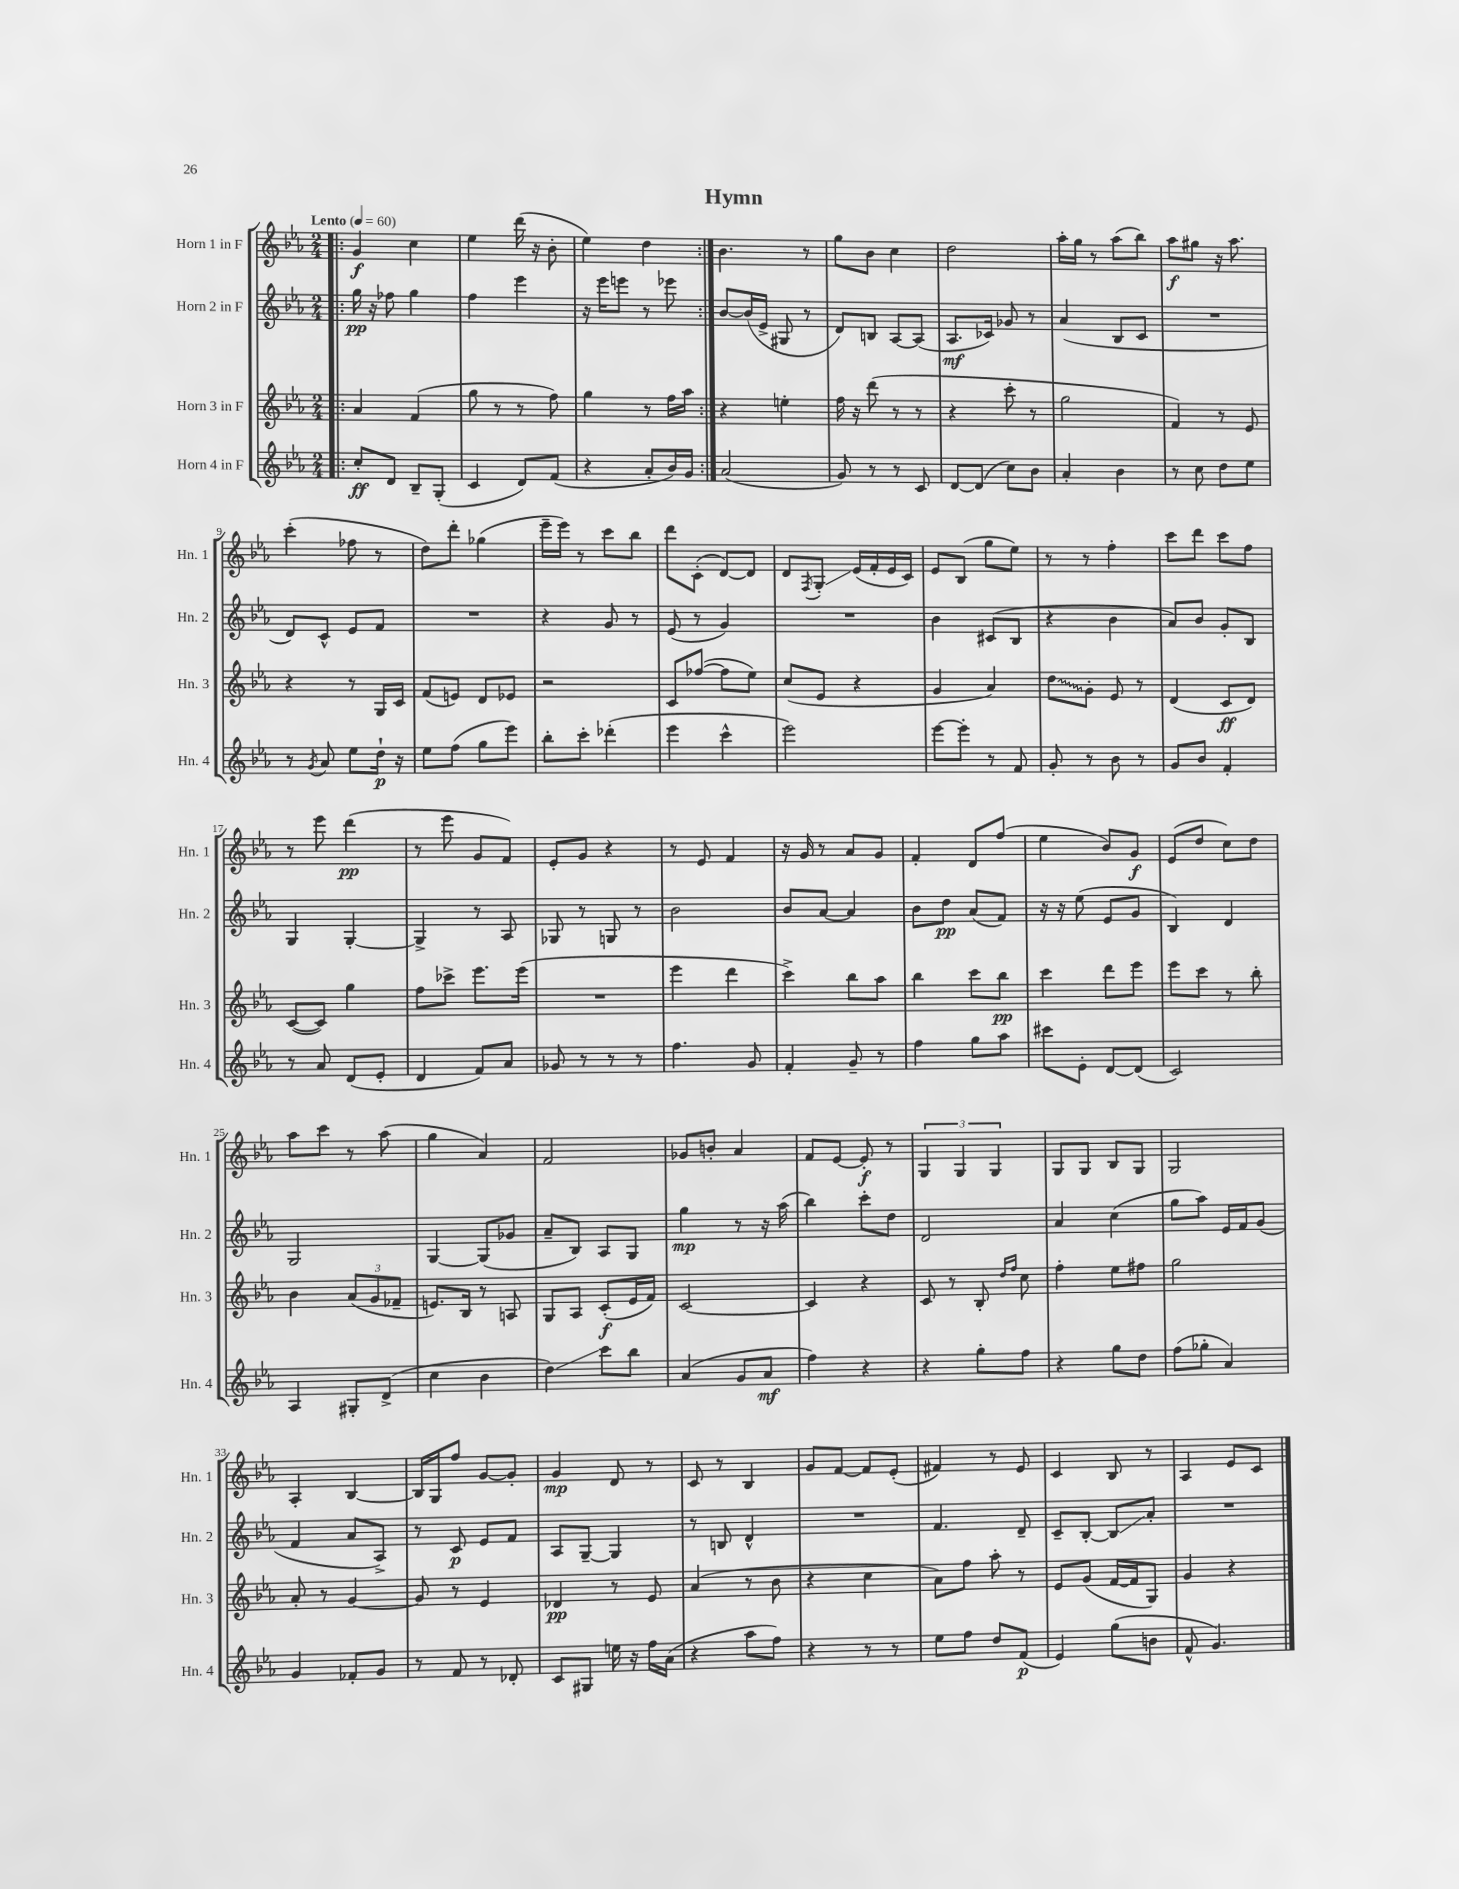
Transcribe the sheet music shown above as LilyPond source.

\header { title = "Hymn" }
<<
\new StaffGroup <<
\new Staff = "s0" \with { instrumentName = "Horn 1 in F" shortInstrumentName = "Hn. 1" } {
    \clef treble \key ees \major \numericTimeSignature \time 2/4 \tempo "Lento" 4 = 60
    \repeat volta 2 { \bar ".|:" g'4\f c''4 |
    ees''4 d'''16( r16 bes'8-. |
    ees''4) d''4 | }
    bes'4. r8 |
    g''8 bes'8 c''4 |
    d''2 |
    aes''16-. g''16 r8 aes''8( bes''8) |
    aes''8\f gis''8 r16 aes''8. |
    c'''4-.( fes''8 r8 |
    d''8) d'''8-. ges''4( |
    ees'''16-- ees'''16) r8 c'''8 bes''8 |
    d'''8 c'8-.( d'8~) d'8 |
    d'8 \acciaccatura { f8 } g8-.\glissando ees'16( f'16-. ees'16 c'16) |
    ees'8 bes8( g''8 ees''8) |
    r8 r8 f''4-. |
    c'''8 d'''8 c'''8 f''8 |
    r8 ees'''8 d'''4\pp( |
    r8 ees'''8 g'8 f'8) |
    ees'8-. g'8 r4 |
    r8 ees'8 f'4 |
    r16 g'16 r8 aes'8 g'8 |
    f'4-. d'8 f''8( |
    ees''4 bes'8) g'8\f |
    ees'8( d''8 c''8) d''8 |
    aes''8 c'''8 r8 aes''8( |
    g''4 aes'4) |
    f'2 |
    ges'8 b'8-. aes'4 |
    f'8 ees'8~ ees'8-.\f r8 |
    \tuplet 3/2 { g4 g4 g4 } |
    g8 g8 bes8 g8 |
    g2 |
    aes4-. bes4~ |
    bes16 g16 f''8 g'8~ g'8-. |
    g'4\mp d'8 r8 |
    c'8 r8 bes4 |
    g'8 f'8~ f'8 ees'8-.( |
    fis'4) r8 ees'8 |
    c'4 bes8 r8 |
    aes4 ees'8 c'8 \bar "|." |
}
\new Staff = "s1" \with { instrumentName = "Horn 2 in F" shortInstrumentName = "Hn. 2" } {
    \clef treble \key ees \major \numericTimeSignature \time 2/4
    \repeat volta 2 { \bar ".|:" g''16\pp r16 fes''8 g''4 |
    f''4 ees'''4 |
    r16 ees'''16 e'''8 r8 ees'''8 | }
    bes'8~ bes'16( ees'16-> gis8 r8 |
    d'8) b8 aes8~ aes8( |
    aes8.\mf ces'16) ges'8 r8 |
    aes'4( bes8 c'8 |
    R2 |
    d'8) c'8-^ ees'8 f'8 |
    R2 |
    r4 g'8 r8 |
    ees'8( r8 g'4) |
    R2 |
    bes'4 cis'8( bes8 |
    r4 bes'4 |
    aes'8) bes'8 g'8-. bes8 |
    g4 g4~-. |
    g4-> r8 aes8 |
    ges8 r8 g8 r8 |
    bes'2 |
    bes'8 aes'8~ aes'4 |
    bes'8 d''8\pp aes'8( f'8) |
    r16 r16 ees''8( ees'8 g'8 |
    bes4) d'4 |
    g2 |
    g4~ g8( ges'8 |
    aes'8-- bes8) aes8 g8 |
    g''4\mp r8 r16 aes''16( |
    bes''4) c'''8-. d''8 |
    d'2 |
    aes'4 c''4( |
    g''8 aes''8) ees'16 f'16 g'8( |
    f'4 aes'8 aes8->) |
    r8 c'8\p ees'8 f'8 |
    aes8 g8~-- g4 |
    r8 b8 d'4-^ |
    R2 |
    f'4. d'8-- |
    c'8-- bes8~-. bes8\glissando aes'8-. |
    R2 \bar "|." |
}
\new Staff = "s2" \with { instrumentName = "Horn 3 in F" shortInstrumentName = "Hn. 3" } {
    \clef treble \key ees \major \numericTimeSignature \time 2/4
    \repeat volta 2 { \bar ".|:" aes'4 f'4( |
    g''8 r8 r8 f''8) |
    g''4 r8 f''16 aes''16 | }
    r4 e''4-. |
    f''16 r16 d'''8( r8 r8 |
    r4 c'''8-. r8 |
    g''2 |
    f'4) r8 ees'8 |
    r4 r8 g16 c'16 |
    f'8( e'8) d'8 ees'8 |
    r2 |
    c'8 fes''8~( fes''8 ees''8) |
    c''8( ees'8 r4 |
    g'4 aes'4) |
    \once \override Glissando.style = #'zigzag d''8\glissando g'8-. ees'8 r8 |
    d'4( c'8\ff d'8) |
    c'8~( c'8) g''4 |
    f''8 ces'''8-> ees'''8. ees'''16( |
    R2 |
    ees'''4 d'''4 |
    c'''4->) bes''8 aes''8 |
    bes''4 c'''8 bes''8\pp |
    c'''4 d'''8 ees'''8 |
    ees'''8 c'''8 r8 bes''8-. |
    bes'4 \tuplet 3/2 { aes'8( g'8 fes'8-- } |
    e'8.) bes16 r8 a8 |
    g8 aes8 c'8-.\f( ees'16 f'16) |
    c'2~ |
    c'4 r4 |
    c'8 r8 bes8-. \grace { d''16 f''16 } c''8 |
    f''4-. ees''8 fis''8 |
    g''2 |
    aes'8-. r8 g'4~ |
    g'8 r8 ees'4 |
    des'4\pp r8 ees'8 |
    aes'4( r8 bes'8 |
    r4 c''4 |
    aes'8) f''8 aes''8-. r8 |
    ees'8 g'8( f'16~ f'16 g8) |
    g'4 r4 \bar "|." |
}
\new Staff = "s3" \with { instrumentName = "Horn 4 in F" shortInstrumentName = "Hn. 4" } {
    \clef treble \key ees \major \numericTimeSignature \time 2/4
    \repeat volta 2 { \bar ".|:" c''8-.\ff d'8 bes8-- g8-.( |
    c'4 d'8) f'8( |
    r4 aes'8-. bes'16) g'16 | }
    aes'2( |
    g'8) r8 r8 c'8 |
    d'8~ d'8( c''8) bes'8 |
    aes'4-. bes'4 |
    r8 c''8 d''8 ees''8 |
    r8 \acciaccatura { g'8 } aes'8 ees''8 d''16-!\p r16 |
    ees''8 f''8( g''8 ees'''8) |
    bes''8-. c'''8-. des'''4-.( |
    ees'''4 c'''4-^ |
    ees'''2) |
    ees'''8~ ees'''8-. r8 f'8 |
    g'8-. r8 bes'8 r8 |
    g'8 bes'8 f'4-. |
    r8 aes'8 d'8( ees'8-. |
    d'4 f'8) aes'8 |
    ges'8 r8 r8 r8 |
    f''4. g'8 |
    f'4-. g'8-- r8 |
    f''4 g''8 aes''8 |
    cis'''8 ees'8-. d'8~ d'8( |
    c'2) |
    aes4 gis8-. d'8->( |
    c''4 bes'4 |
    d''4\glissando) c'''8 bes''8 |
    aes'4( g'8 aes'8\mf |
    f''4) r4 |
    r4 g''8-. f''8 |
    r4 g''8 d''8 |
    f''8( ges''8-. aes'4) |
    g'4 fes'8-. g'8 |
    r8 f'8 r8 des'8-. |
    c'8 gis8 e''16 r16 f''16 aes'16( |
    r4 aes''8 f''8) |
    r4 r8 r8 |
    ees''8 f''8 d''8 f'8\p( |
    ees'4) g''8( b'8 |
    f'8-^ g'4.) \bar "|." |
}
>>
>>
